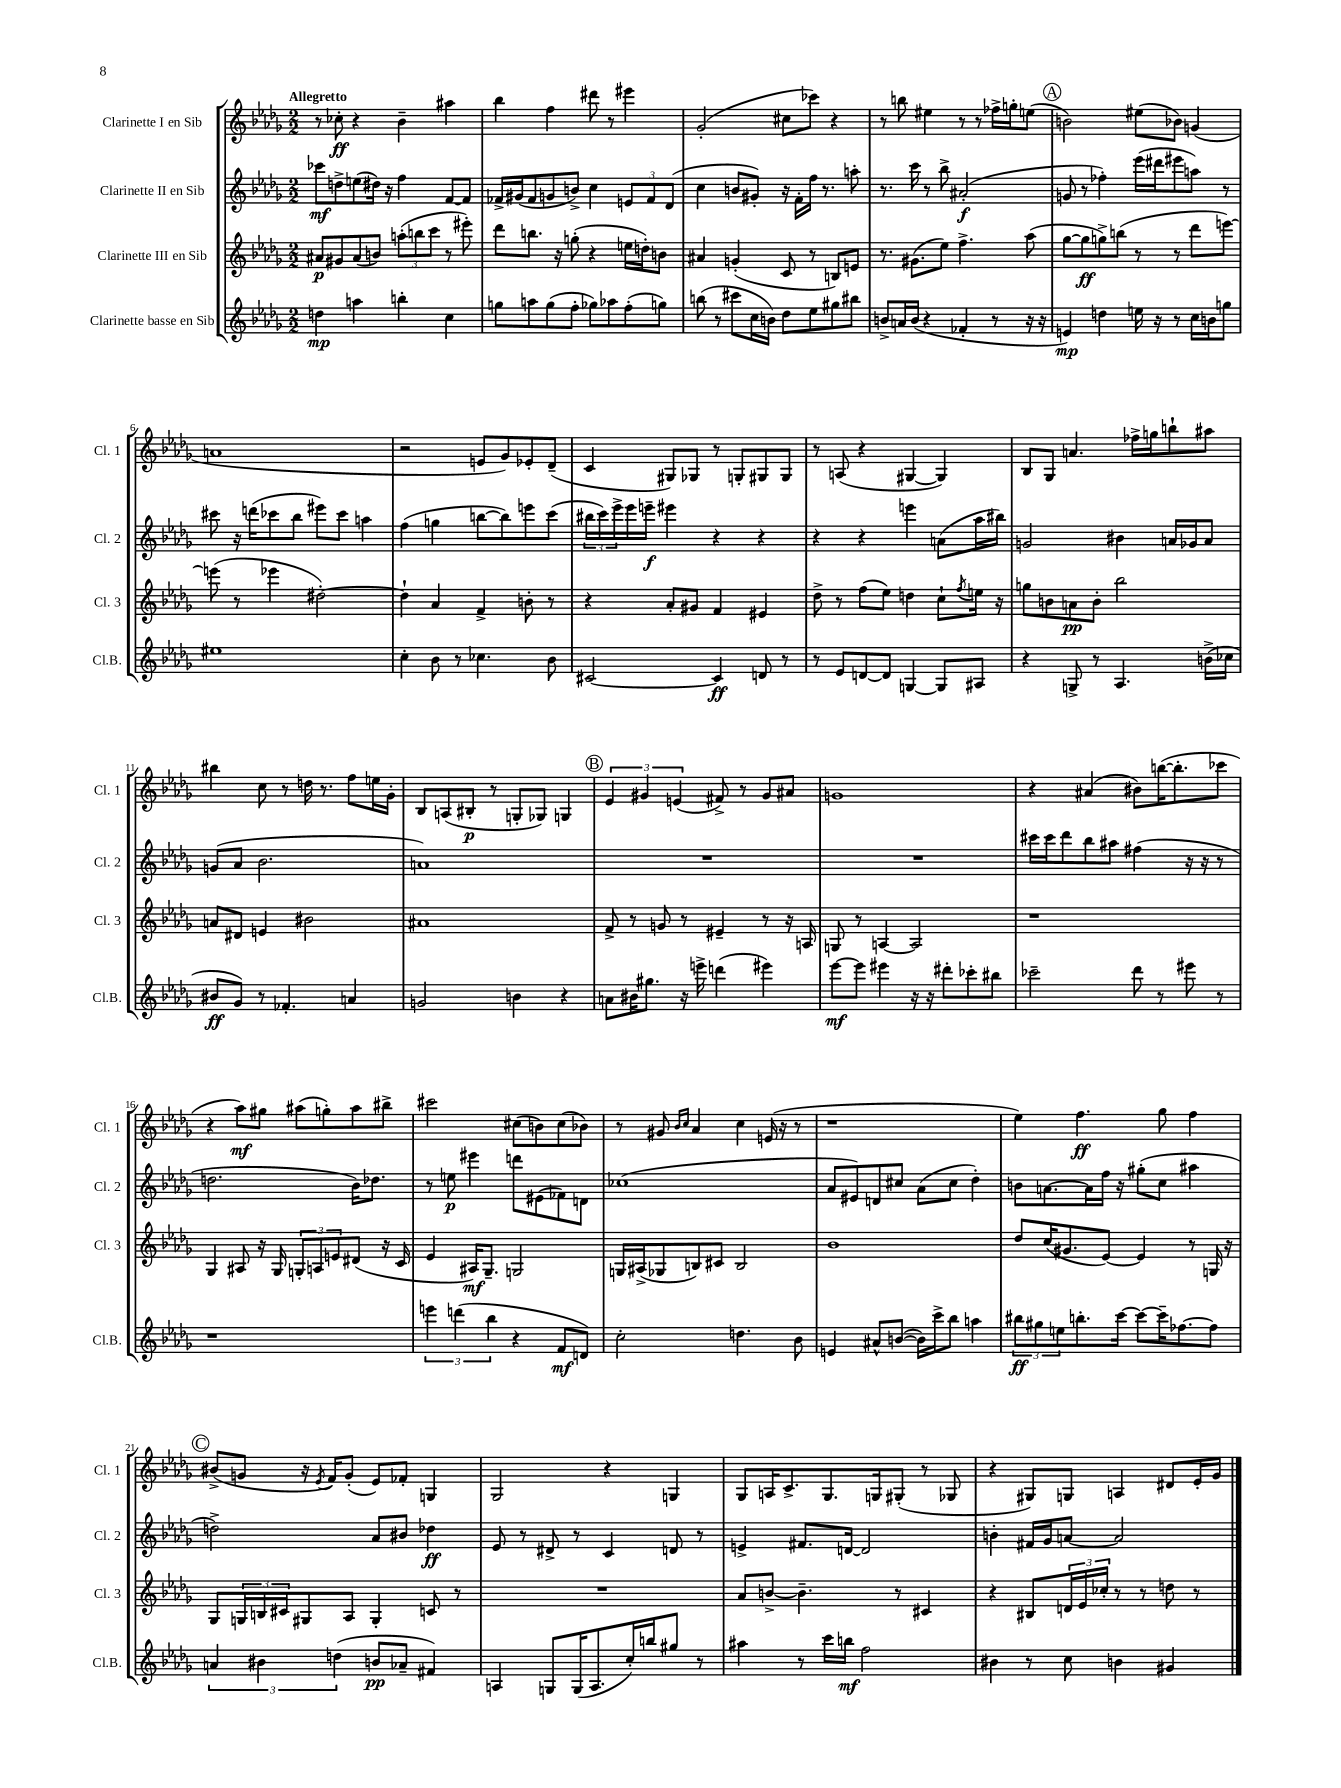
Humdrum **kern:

**kern	**kern	**kern	**kern
*staff4	*staff3	*staff2	*staff1
*clefG2	*clefG2	*clefG2	*clefG2
*k[b-e-a-d-g-]	*k[b-e-a-d-g-]	*k[b-e-a-d-g-]	*k[b-e-a-d-g-]
*M2/2	*M2/2	*M2/2	*M2/2
4dd	8a#	8ccc-	8r
.	8g#	8dd^	8cc-'
4aa	(8a#	(8ee	4r
.	8b)	16dd#)	.
.	.	16r	.
4bb'	(12aa'	4ff	4b-~
.	12bb	.	.
.	12ccc	.	.
4cc	8r	[8f	4aa#
.	8eee#')	8f]	.
=	=	=	=
8gg	8ddd-	16f-^	4bb-
.	.	(16g#	.
8aa	8.bb	8f-	.
(8gg	.	8g	4ff
.	16r	.	.
8ff'	(8gg'	8b^)	.
8gg-)	4r	4cc	8ddd#
8aa-	.	.	8r
(8ff'	16ee	12e	4eee#
.	16dd')	.	.
.	.	12f-	.
8gg)	8b	.	.
.	.	(12d-	.
=	=	=	=
(8bb	4a#	4cc	(2g-'
8r	.	.	.
8ccc#	(4g'	8b	.
16cc	.	8g#')	.
16b)	.	.	.
8dd-	8c	16r	8cc#
.	.	16f'	.
8ee-	8r	16ff	8ccc-)
.	.	8.r	.
8gg#	8B)	.	4r
8bb#	8e	8aa'	.
=	=	=	=
8b^	8.r	8.r	8r
16a	.	.	8bb
(16b	(8.g#	16ccc	.
4r	.	8r	4ee#
.	8ee-)	8bb-^	.
4f-'	4.ff^	(2a#'	8r
.	.	.	8r
8r	.	.	16ff-^
.	.	.	16gg'
16r	(8aa-	.	(8ee
16r	.	.	.
=	=	=	=
4e)	[8gg-	8g	2b)
.	8gg-]	8r	.
4dd	8gg^)	4ff-')	.
.	(8bb	.	.
16ee	8r	(16eee-	(8ee#
16r	.	16ddd#	.
8r	8r	8eee#	8b-)
16cc	8ddd-	8aa)	(4g
16b	.	.	.
8gg	[8eee)	8r	.
=	=	=	=
1ee#	(8eee]	8ccc#	1a
.	8r	16r	.
.	.	(16ddd	.
.	4eee-	8ccc-	.
.	.	8bb-	.
.	[2dd#')	8eee#)	.
.	.	8ccc-	.
.	.	4aa	.
=	=	=	=
4cc'	4dd#`]	(4ff	2r
8b-	4a-	4gg	.
8r	.	.	.
4.cc-	4f^	[8bb	8e
.	.	8bb])	8g-)
.	8b'	8eee	8e-'
8b-	8r	(8ccc	(8d-~
=	=	=	=
[2c#	4r	24bb#	4c
.	.	24ccc)	.
.	.	24eee-^	.
.	.	16eee-	.
.	.	16eee~	.
.	8a-'	4eee#	8G#)
.	8g#	.	8G-
4c#]	4f	4r	8r
.	.	.	8G'
8d	4e#	4r	8G#
8r	.	.	8G#
=	=	=	=
8r	8dd-^	4r	8r
8e-	8r	.	(8A
[8d	(8ff	4r	4r
8d]	8ee-)	.	.
[4G	4dd	4eee	[4G#
8G]	8cc`	(8a	4G#])
.	8qff	.	.
8A#	16ee	16aa-	.
.	16r	16bb#)	.
=	=	=	=
4r	8gg	2g	8B-
.	8b	.	8G-
8G^	8a	.	4.a
8r	8b'	.	.
4.A-	2bb-	4b#	.
.	.	.	16ff-^
.	.	.	16gg
.	.	16a	8bb`
.	.	16g-	.
(16b^	.	8a	8aa#
16cc-	.	.	.
=	=	=	=
8b#	8a	(8g	4bb#
8g-)	8d#	8a-	.
8r	4e	2.b-	8cc
4.f-'	.	.	8r
.	2b#	.	16dd
.	.	.	8.r
4a	.	.	8ff
.	.	.	16ee
.	.	.	16g-'
=	=	=	=
2g	1a#	1a)	8B-
.	.	.	(8A
.	.	.	8B#'
.	.	.	8r
4b	.	.	8G'
.	.	.	8G-)
4r	.	.	4G
=	=	=	=
8a	8f^	1r	6e-
16b#	8r	.	.
.	.	.	6g#
8.gg#	.	.	.
.	8g	.	.
.	.	.	(6e
16r	8r	.	.
16eee^	.	.	.
(4ddd	4e#~	.	8f#^)
.	.	.	8r
4eee#)	8r	.	8g#
.	16r	.	8a#
.	16A	.	.
=	=	=	=
[8eee-	8G	1r	1g
8eee-]	8r	.	.
4eee#	[4A	.	.
16r	2A]	.	.
16r	.	.	.
8ddd#'	.	.	.
8ccc-'	.	.	.
8bb#	.	.	.
=	=	=	=
2ccc-~	1r	16ccc#	4r
.	.	16ccc#	.
.	.	8ddd-	.
.	.	8bb-	(4a#
.	.	8aa#	.
8ddd-	.	(4ff#	8b#)
8r	.	.	([16bb
.	.	.	8.bb']
8eee#	.	16r	.
.	.	16r	.
8r	.	8r	8ccc-
=	=	=	=
1r	4G-	2.dd	4r
.	8A#	.	8aa-)
.	16r	.	8gg#
.	16G-	.	.
.	12G'	.	(8aa#
.	12A	.	.
.	.	.	8gg')
.	12e	.	.
.	(8d#	16b-)	8aa#
.	.	8.dd-	.
.	16r	.	8bb#^
.	16c	.	.
=	=	=	=
6eee	4e-	8r	2ccc#
.	.	8ee	.
(6ddd	.	.	.
.	16A#)	4eee#	.
.	8.G-~	.	.
6bb-	.	.	.
4r	2G	8ddd	(8cc#
.	.	(8e#	8b)
8f	.	8f-)	(8cc#
8d)	.	8d	8b-)
=	=	=	=
2cc'	16G	(1cc-	8r
.	(16A#^	.	.
.	8G-	.	8g#
.	.	.	16qqb-
.	.	.	16qqcc
.	8B)	.	4a-
.	8c#	.	.
4.dd	2B	.	4cc
.	.	.	(16e
.	.	.	16r
8b-	.	.	8r
=	=	=	=
4e	1b-	8a-	1r
.	.	8e#)	.
8a#^^	.	8d	.
([8b	.	8cc#	.
16b])	.	(8a-	.
16ccc^	.	.	.
8bb-	.	8cc#	.
4aa	.	4dd-')	.
=	=	=	=
12bb#	8dd-	8b	4ee-)
12gg#	.	.	.
.	(16cc	[8.a	.
12ee	.	.	.
.	8.g#	.	.
8.bb'	.	.	4.ff
.	.	16a]	.
.	[8e-)	16ff	.
[16ccc	.	16r	.
8ccc_	4e-]	(8gg#'	.
16ccc~]	.	8cc	8gg-
[8.ff-	.	.	.
.	8r	4aa#	4ff
8ff-]	16G	.	.
.	16r	.	.
=	=	=	=
6a	8G-	2dd^)	(8b#^
.	24G	.	8g
6b#	24B	.	.
.	24c#	.	.
.	8G#	.	16r
.	.	.	8qe-
.	.	.	16f)
(6dd	.	.	.
.	8A-	.	(8g'
8b	4G#'	8a-	8e-)
8a-~	.	8b#	8f-'
4f#)	8c	4dd-	4G
.	8r	.	.
=	=	=	=
4A	1r	8e-	2G-
.	.	8r	.
8G	.	8d#^	.
(16G	.	8r	.
8.A	.	.	.
.	.	4c	4r
16cc')	.	.	.
16bb	.	.	.
8gg#	.	8d	4G
8r	.	8r	.
=	=	=	=
4aa#	8a-	4e^	8G-
.	[8b^	.	16A
.	.	.	8.c^
8r	4.b~]	8.f#	.
16ccc	.	.	8.G-
16bb	.	[16d	.
2ff	.	2d]	.
.	.	.	16G
.	8r	.	(8G#'
.	4c#	.	8r
.	.	.	8G-
=	=	=	=
4b#	4r	4b'	4r
8r	8B#	16f#	8G#)
.	.	16g-	.
8cc	24d	[8a	8G
.	24e-	.	.
.	24cc-'	.	.
4b	8r	2a]	4A
.	8r	.	.
4g#	8dd	.	8d#
.	8r	.	16e-'
.	.	.	16g-
==	==	==	==
*-	*-	*-	*-
